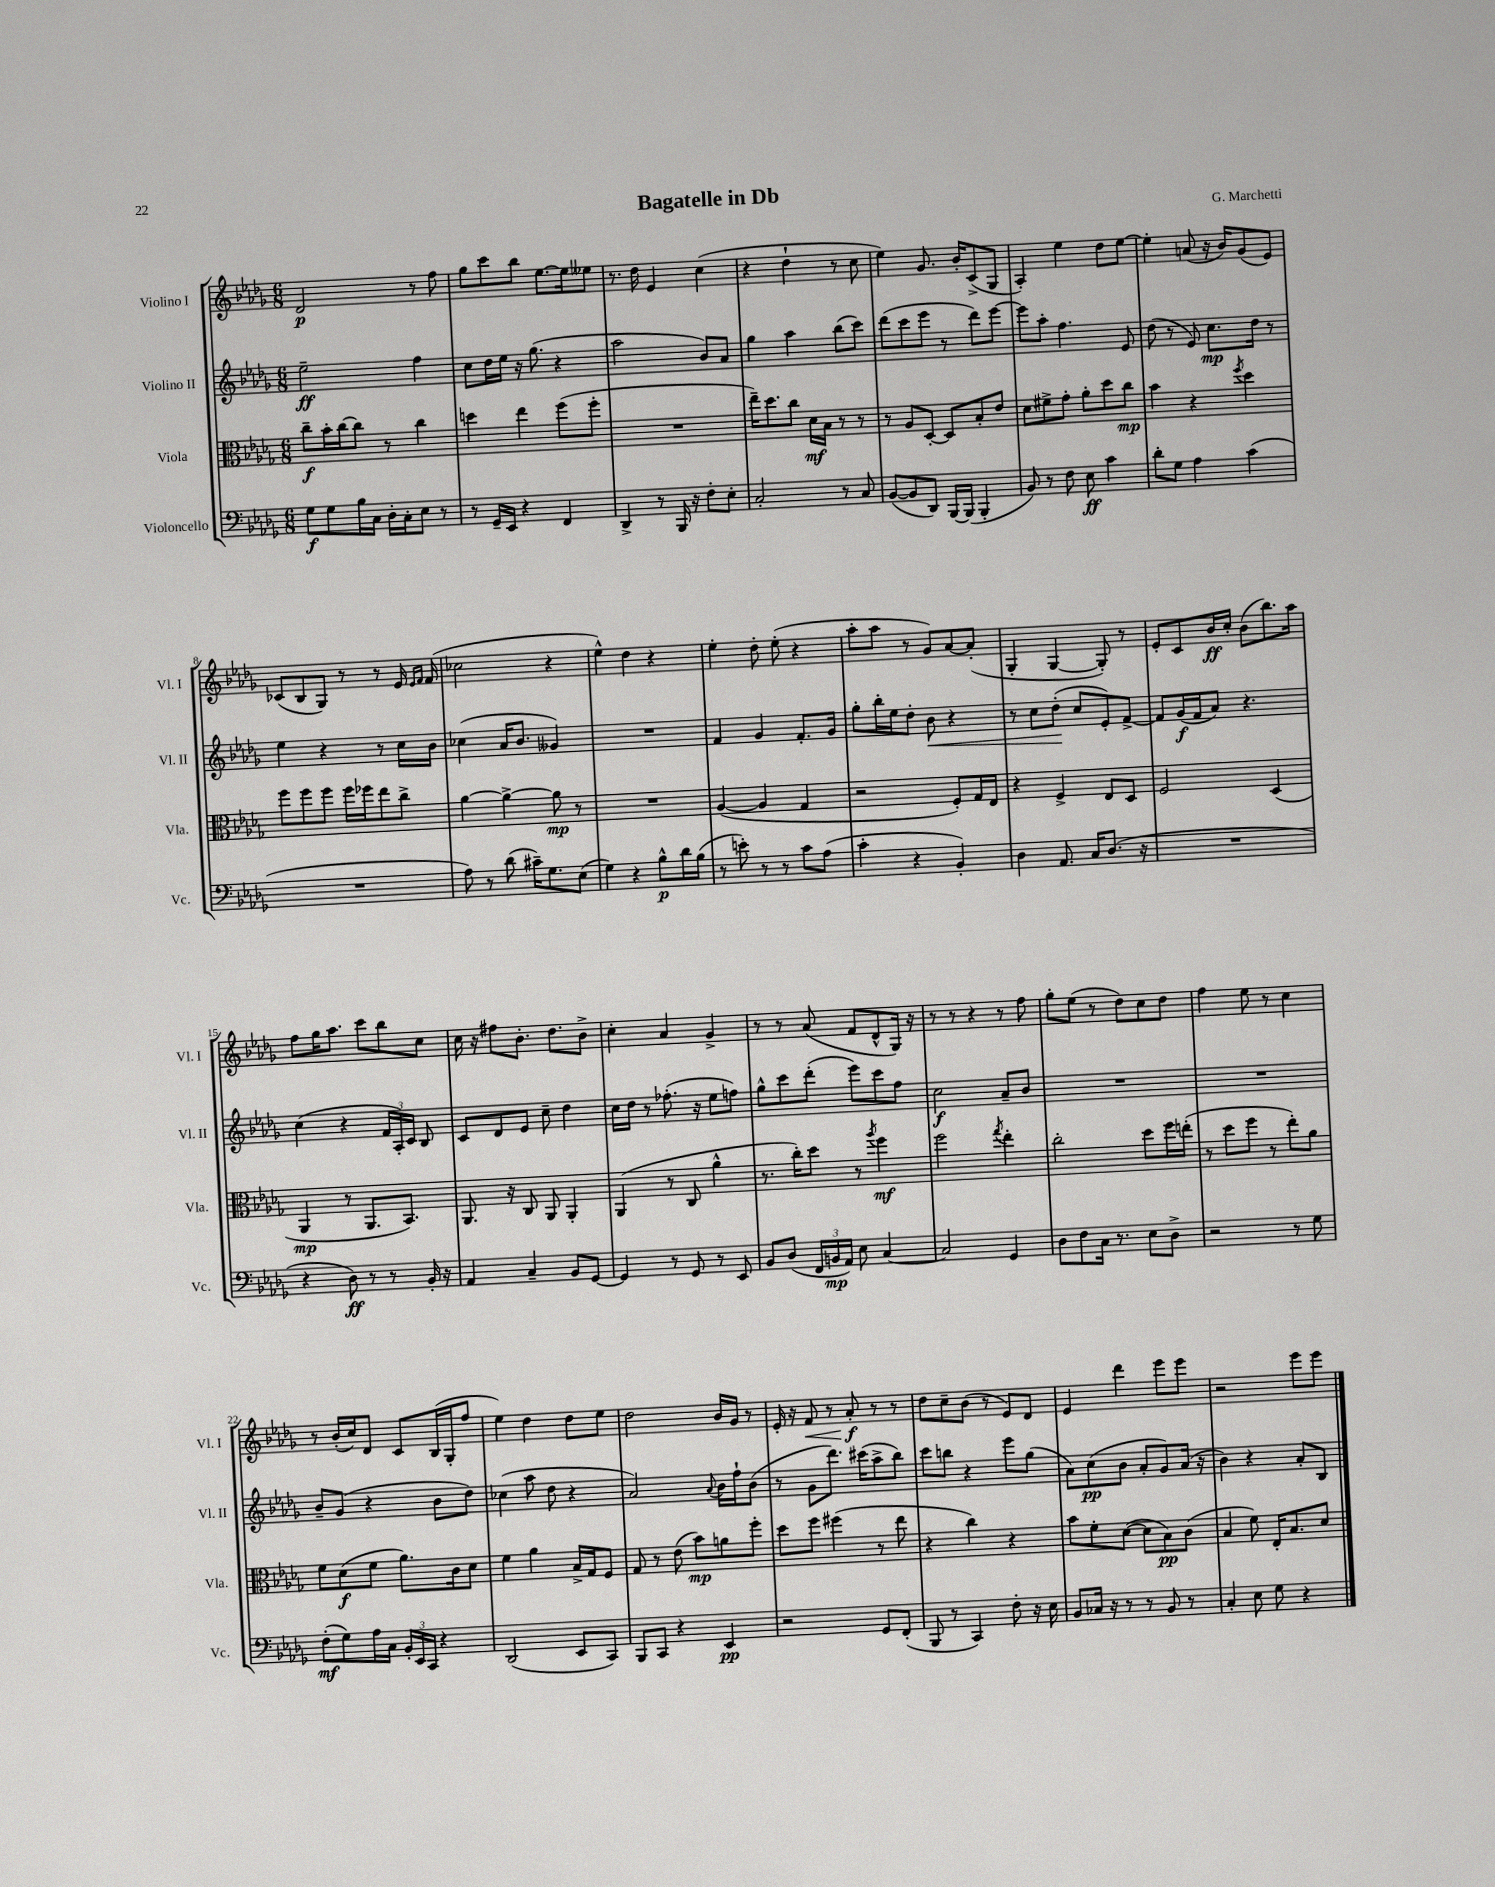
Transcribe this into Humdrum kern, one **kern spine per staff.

**kern	**kern	**kern	**kern
*staff4	*staff3	*staff2	*staff1
*clefF4	*clefC3	*clefG2	*clefG2
*k[b-e-a-d-g-]	*k[b-e-a-d-g-]	*k[b-e-a-d-g-]	*k[b-e-a-d-g-]
*M6/8	*M6/8	*M6/8	*M6/8
8G-\L	8cc~\L	2ee-~\	2d-/
8G-\	16b-'\L	.	.
.	[16cc\J	.	.
16B-\L	8cc\]J	.	.
16C\JJ	.	.	.
16D-'\LL	8r	.	.
16C'\J	.	.	.
8E-\J	4cc\	4ff\	8r
8r	.	.	8ff\
=	=	=	=
8r	4dd\	8cc\L	8gg-\L
16GG-~/LL	.	16dd-\L	8ccc\
16EE-/JJ	.	16ee-\JJ	.
4r	4ee-\	16r	8bb-\J
.	.	(8.gg-\	.
.	.	.	[8.ee-\L
4FF/	(8ff\L	4r	.
.	.	.	16ee-\]k
.	8ff'\J	.	8ee--\J
=	=	=	=
4DD-^/	2.r	2aa-\	8.r
.	.	.	16dd-\
8r	.	.	4e-/
16BBB-/	.	.	.
16r	.	.	.
8F'\L	.	8b-/L)	(4cc\
8E-'\J	.	8a-/J	.
=	=	=	=
2C'/	16ee-~\LK)	4gg-\	4r
.	8.dd-\	.	.
.	8cc\J	4aa-\	4dd-`\
.	16d-\LL	.	.
.	16B-\JJ	.	.
8r	8r	(8bb-\L	8r
8C/	8r	8ccc\J)	8cc\
=	=	=	=
([8BB-/L	8r	(8ddd-\L	4ee-\)
8BB-/]	8A-/L	8ccc\	.
8DD-/J)	[8D-'/J	8eee-\J	8.g-/
[16BBB-/LL	8D-/]L	8r	.
(16BBB-/]JJ	.	.	16b-'/LK
4BBB-'/	8B-'/	8ddd-\L)	(8c^/
.	8e-/J	[8eee-\J	8G-/J
=	=	=	=
8BB-/)	8d-\L	8eee-\]L	4A-'/)
8r	8f#^\	8aa-'\J	.
8F\	8g-'\J	4.ff\	4ee-\
8E-\	8a-'\L	.	.
4c\	8dd-\	.	8dd-\L
.	8cc\J	8e-/	[8ee-\J
=	=	=	=
8d-'\L	4b-\	(8dd-\	4ee-'\]
8G-\J	.	8r	.
4A-\	4r	8e-/)	(8a/
.	.	8.cc\L	16r
.	.	.	16b-/LK)
.	8qff/	.	.
(4c\	4dd-\	.	(8g-/
.	.	16dd-\Jk	.
.	.	8r	8e-/J)
=	=	=	=
2.r	8ff\L	4ee-\	(8c-/L
.	8ff\	.	8B-/
.	8ff\J	4r	8G-/J)
.	16ff\LL	.	8r
.	16ff-\J	.	.
.	8ee-\	8r	8r
.	8cc^\J	16cc\LL	16e-/
.	.	.	16qqe-/LL
.	.	.	16qqf/JJ
.	.	16b-\JJ	(16f/
=	=	=	=
8A-\)	[4a-\	(4cc-\	2cc-\
8r	.	.	.
(8d-\	4a-^\_	16a-/LK	.
.	.	8.b-/J	.
16c#~\LK)	.	.	.
8.G-\	.	.	.
.	8a-\]	4g--/)	4r
(8E-\J	8r	.	.
=	=	=	=
4G-\)	2.r	2.r	4ee-^^\)
4r	.	.	4dd-\
8B-^^\L	.	.	4r
16d-\L	.	.	.
(16B-\JJ	.	.	.
=	=	=	=
8r	([4A-/	4f/	4ee-'\
8e'\)	.	.	.
8r	4A-/]	4g-/	8dd-'\
8r	.	.	(8ee-'\
8c\L	4G-/	8.f'/L	4r
(8A-\J	.	.	.
.	.	16g-/Jk	.
=	=	=	=
4c'\	2r	8gg-'\L	8aa-'\L
.	.	16bb-'\L	8aa-\J
.	.	16ee-\J	.
4r	.	8dd-'\J	8r
.	.	8b-\	8g-/L)
4BB-'/)	8F'/L)	4r	[8a-/
.	16G-/L	.	(8a-'/]J
.	16E-/JJ	.	.
=	=	=	=
4D-\	4r	8r	4G-'/
.	.	8cc\L	.
8.AA-/	4F^/	(8dd-'\J	[4G-/
.	.	8cc/L	.
16C/LK	.	.	.
(8.D-/J	8E-/L	8e-'/)	8G-'/])
.	8D-/J	[8f^/J	8r
16r	.	.	.
=	=	=	=
2.r	2F/	8f/]L	8e-'/L
.	.	(16g-/L	8c/
.	.	16f/J	.
.	.	8a-/J)	16b-/L
.	.	.	16cc'/JJ
.	.	4.r	(8b-\L
.	(4D-/	.	8.bb-\)
.	.	.	16aa-\Jk
=	=	=	=
4r	4AA-/	(4cc\	8ff\L
.	.	.	16gg-\K
.	.	.	8.aa-\J
8D-\)	8r	4r	.
8r	8.AA-/L	.	8ccc\L
8r	.	24f/LL	8bb-\
.	.	24A-'/)	.
.	8.BB-/J)	.	.
.	.	24c/JJ	.
16BB-'/	.	8B-/	8cc\J
16r	.	.	.
=	=	=	=
4AA-/	8.AA-/	8c/L	16cc\
.	.	.	16r
.	.	8d-/	8ff#\L
.	16r	.	.
4C~/	8C/	8e-/J	8.b-'\J
.	8AA-/	8cc~\	.
.	.	.	8.dd-\L
8BB-/L	4AA-'/	4dd-\	.
[8GG-/J	.	.	8b-^\J
=	=	=	=
4GG-/]	(4AA-/	16cc\LL	4cc'\
.	.	16dd-\JJ	.
.	.	8r	.
8r	8r	(8.ff-'\	4a-/
8GG-/	8C/	.	.
.	.	16r	.
8r	4a-^^\	8ee-\L	4g-^/
8EE-/	.	8ff\J)	.
=	=	=	=
8BB-/L	8.r	8gg-^^\L	8r
(8D-/J	.	8ccc\	8r
.	16cc'\LK)	.	.
24FF/LL	8dd-\J	(8ddd-'\J	(8a-/
24BB/	.	.	.
24AA-/JJ)	.	.	.
8E-\	8r	8eee-\L)	8f/L
.	8qaa-/	.	.
[4C/	4ff\	8ccc\	8d-^^/
.	.	8ff\J	16G-/Jk)
.	.	.	16r
=	=	=	=
2C/]	2ff\	2cc\	8r
.	.	.	8r
.	.	.	4r
.	8qgg-/	.	.
4GG-/	4ee-'\	8a-~/L	8r
.	.	8b-/J	8ff\
=	=	=	=
8D-\L	2cc'\	2.r	8gg-'\L
8F\	.	.	(8ee-\J
16C\Jk	.	.	8r
8.r	.	.	.
.	.	.	8dd-\L)
8E-\L	8dd-\L	.	8cc\
8D-^\J	16ff\L	.	8dd-\J
.	(16ee'\JJ	.	.
=	=	=	=
2r	8r	2.r	4ff\
.	8dd-\L	.	.
.	8ff\J	.	8ee-\
.	8r	.	8r
8r	8ee-'\L)	.	4cc\
8G-\	8a-\J	.	.
=	=	=	=
(8F'\L	8f\L	8b-~/L	8r
8G-\)	(8d-\	(8g-/J	(16b-'/LL
.	.	.	16cc/J)
16A-\L	8f\J	4r	8d-/J
16C\JJ	.	.	.
24BB-'/LL	8.a-\L)	.	8c/L
24EE-/	.	.	.
24CC/JJ	.	.	.
4r	.	8b-\L	(16B-/L
.	16c\k	.	16G-'/J
.	8d-\J	8dd-\J)	8ff/J
=	=	=	=
(2DD-/	4f\	(4cc-\	4ee-\)
.	4a-\	8aa-\	4dd-\
.	.	8dd-\	.
8EE-/L	16B-^/LL	4r	8dd-\L
.	16G-/J	.	.
8CC/J)	8F/J	.	8ee-\J
=	=	=	=
8BBB-/L	8G-/	2a-/)	2dd-\
8CC/J	8r	.	.
4r	(8e-\	.	.
.	8b-\L)	.	.
.	.	8qqa-/	.
4EE-/	8a\	16b-\LL	16b-/LL
.	.	16ff`\J	16g-/JJ
.	8ff'\J	(8b-\J	8r
=	=	=	=
2r	8dd-\L	8r	16e-'/
.	.	.	16r
.	8ff\J	8g-\L	8f/
.	(4ff#\	8.ddd-\J)	8r
.	.	.	8a-'/
.	.	(16ccc#\LK	.
8GG-/L	8r	8aa-^\	8r
(8FF'/J	8ee-\	8bb-\J)	8r
=	=	=	=
8BBB-/	4r	8ccc\L	8dd-\L
8r	.	8bb\J	8cc~\
4CC/)	4cc\)	4r	(8b-\J
.	.	.	8r
8F'\	4r	8eee-\L	8e-/L)
16r	.	(8gg-\J	8d-/J
16E-\	.	.	.
=	=	=	=
8BB-/L	8b-\L	8a-\L)	4e-/
16C-/Jk	8f'\	(8cc\	.
16r	.	.	.
8r	([8d-\J	8b-\J	4ddd-\
8r	8d-\]L	8a-'/L	.
8BB-/	8B-\)	8g-/)	8eee-\L
8r	(8c\J	(16a-/Jk	8eee-\J
.	.	16r	.
=	=	=	=
4C'/	4B-/	4b-\)	2r
8E-\	8f\)	4r	.
8G-\	16E-'/LK	.	.
.	8.B-/	.	.
4r	.	8a-'/L	8eee-\L
.	8d-/J	8B-/J	8eee-\J
==	==	==	==
*-	*-	*-	*-
